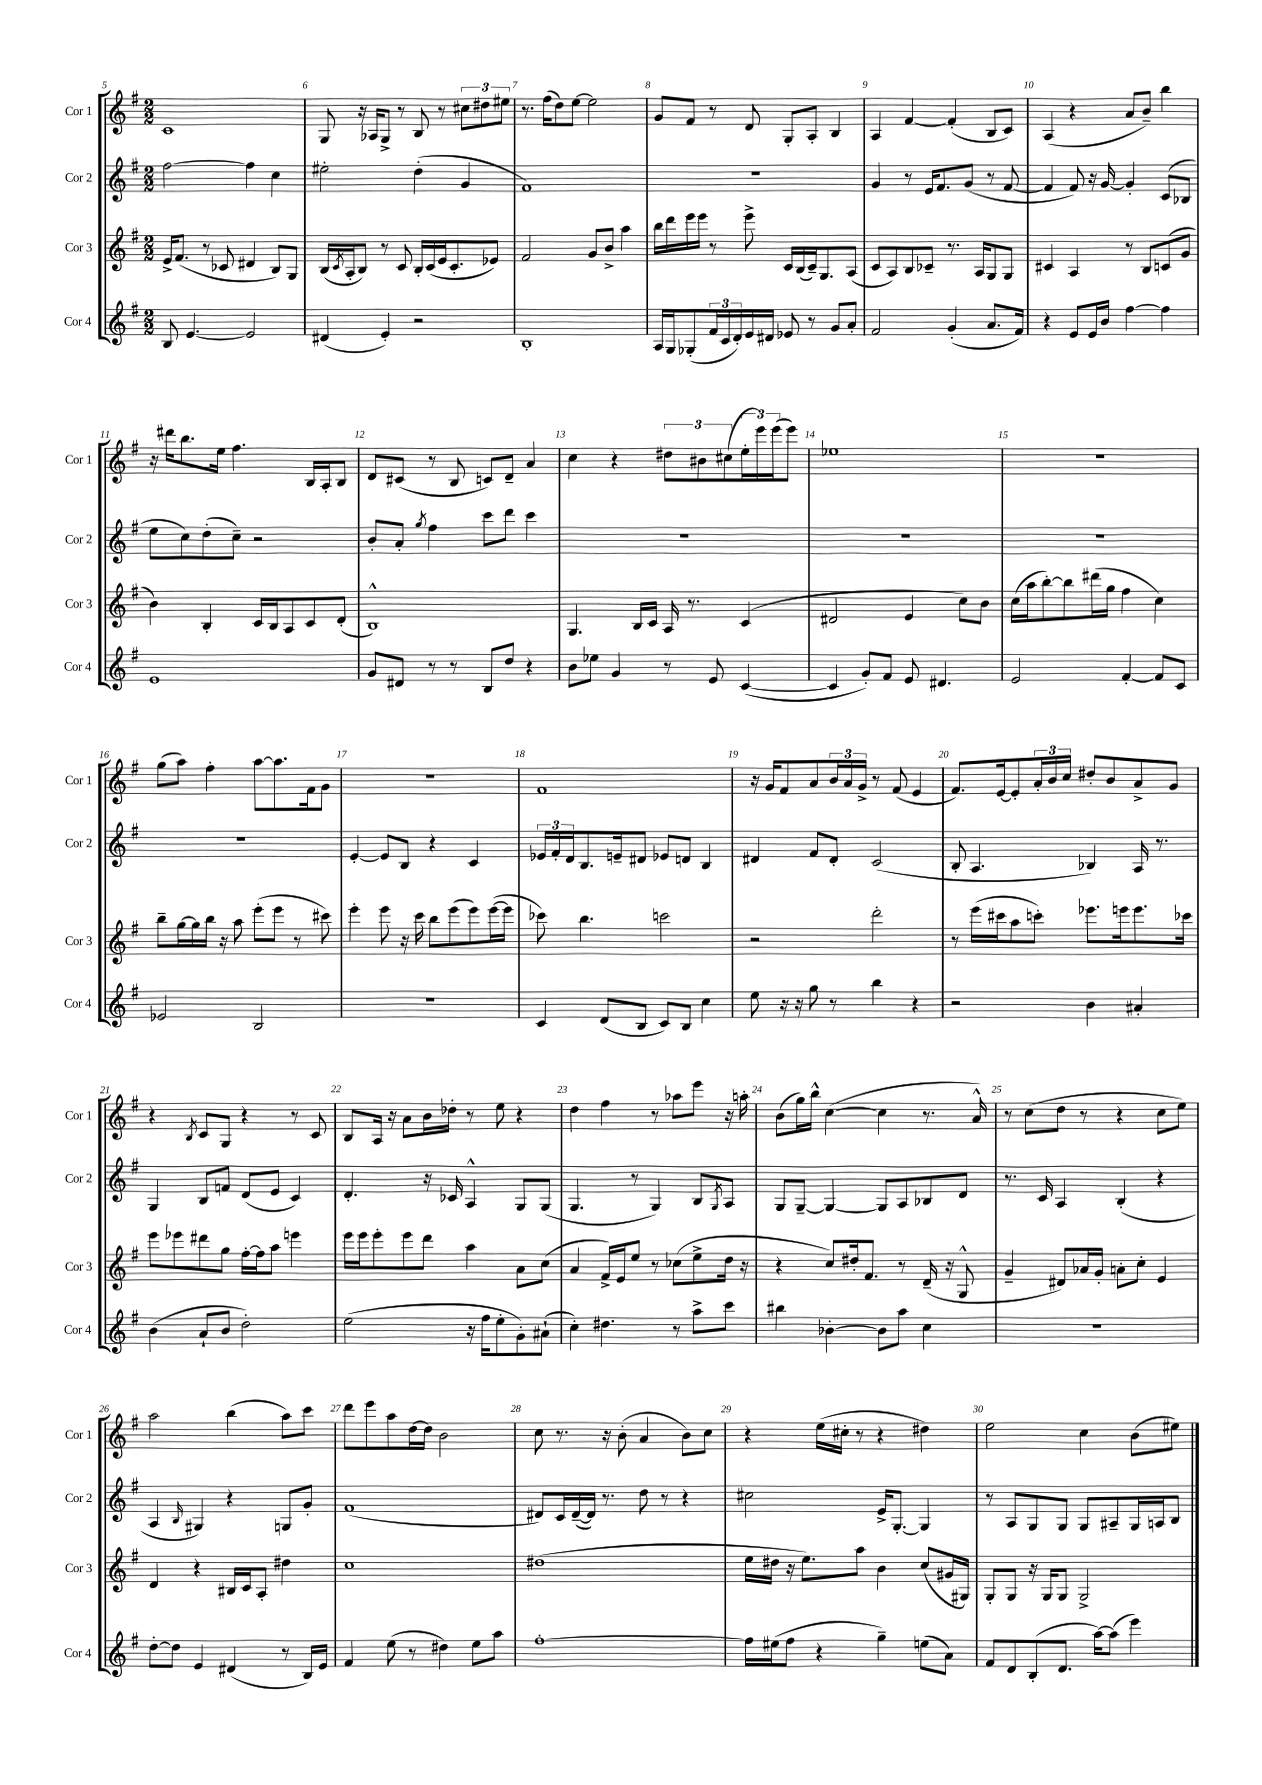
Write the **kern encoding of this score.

**kern	**kern	**kern	**kern
*staff4	*staff3	*staff2	*staff1
*clefG2	*clefG2	*clefG2	*clefG2
*k[f#]	*k[f#]	*k[f#]	*k[f#]
*M2/2	*M2/2	*M2/2	*M2/2
8B	16e^	[2ff#	1c
.	(8.f#	.	.
[4.e	.	.	.
.	8r	.	.
.	8c-	.	.
2e]	4d#	4ff#]	.
.	8B)	4cc	.
.	8G	.	.
=	=	=	=
(4d#	(16B	2ee#'	8G
.	8qc	.	.
.	16A'	.	.
.	8B)	.	16r
.	.	.	16A-
4e')	8r	.	8G^
.	8c	.	8r
2r	16B'	(4dd'	8B
.	(16c	.	.
.	16e	.	8r
.	8.c'	.	.
.	.	4g	12cc#
.	.	.	12dd#
.	8e-)	.	.
.	.	.	12ee#
=	=	=	=
1B'	2f#	1f#)	8.r
.	.	.	(16ff#
.	.	.	8dd)
.	.	.	[8ee
.	8g	.	2ee]
.	8b^	.	.
.	4aa	.	.
=	=	=	=
16A	16bb	1r	8g
16G	16ddd	.	.
(8G-'	16eee	.	8f#
.	16eee	.	.
24f#	8r	.	8r
24c	.	.	.
24d')	.	.	.
16e	8eee^	.	8d
16d#	.	.	.
8e-	16c	.	8G'
.	(16B	.	.
8r	16c~)	.	8A'
.	8.G	.	.
8g	.	.	4B
8a'	(8A	.	.
=	=	=	=
2f#	8c	4g	4A
.	8A)	.	.
.	8B	8r	[4f#
.	8c-~	16e	.
.	.	8.f#	.
(4g'	8.r	.	(4f#']
.	.	(8g	.
.	16A	.	.
8.a	8G	8r	8B
.	8G	[8f#	8c)
16f#)	.	.	.
=	=	=	=
4r	4c#	4f#]	(4A
8e	4A	8f#)	4r
16e	.	16r	.
16b	.	[16g	.
[4ff#	8r	4g']	8a
.	8B	.	8b~)
4ff#]	(8c	(8c	4bb
.	8g	8B-	.
=	=	=	=
1e	4b)	8ee	16r
.	.	.	16ddd#
.	.	8cc)	8.bb
.	4B'	(8dd'	.
.	.	.	16ee
.	.	8cc~)	4.ff#
.	16c	2r	.
.	16B	.	.
.	8A	.	.
.	8c	.	16B
.	.	.	16A'
.	(8d'	.	8B
=	=	=	=
8g	1B^^)	8b'	8d
8d#	.	8a'	(8c#
.	.	8qgg	.
8r	.	4ff#	8r
8r	.	.	8B
8B	.	8ccc	8c)
8dd	.	8ddd	8d~
4r	.	4ccc	4a
=	=	=	=
8b	4.G	1r	4cc
8ee-	.	.	.
4g	.	.	4r
.	16B	.	.
.	16c	.	.
8r	16A	.	12dd#
.	8.r	.	.
.	.	.	12b#
8e	.	.	.
.	.	.	(12cc#
([4c	(4c	.	24ee'
.	.	.	24eee)
.	.	.	(24eee
.	.	.	8eee)
=	=	=	=
4c]	2d#	1r	1ee-
8g')	.	.	.
8f#	.	.	.
8e	4e	.	.
4.d#	.	.	.
.	8cc)	.	.
.	8b	.	.
=	=	=	=
2e	(16cc	1r	1r
.	16aa	.	.
.	[8bb')	.	.
.	8bb]	.	.
.	(16ddd#	.	.
.	16gg	.	.
[4f#'	4ff#	.	.
8f#]	4cc)	.	.
8c	.	.	.
=	=	=	=
2e-	8bb~	1r	(8gg
.	[16gg	.	8aa)
.	16gg]	.	.
.	16bb	.	4ff#'
.	16r	.	.
.	8aa	.	.
2B	(8eee'	.	[8aa
.	8eee	.	8.aa]
.	8r	.	.
.	.	.	16f#
.	8ccc#)	.	8g
=	=	=	=
1r	4eee'	[4e'	1r
.	8eee	8e]	.
.	16r	8B	.
.	16ccc	.	.
.	8bb	4r	.
.	(8eee	.	.
.	8eee)	4c	.
.	([16eee	.	.
.	16eee]	.	.
=	=	=	=
4c	8ccc-)	24e-	1f#
.	.	24f#'	.
.	.	24d	.
.	4.bb	8.B	.
(8d	.	.	.
.	.	16e~	.
8B	.	8d#	.
8c)	2ccc	8e-	.
8B	.	8d	.
4cc	.	4B	.
=	=	=	=
8ee	2r	4d#	16r
.	.	.	16g
16r	.	.	8f#
16r	.	.	.
8gg	.	8f#	8a
8r	.	8d#'	24b
.	.	.	24a
.	.	.	24g^
4bb	2ddd'	(2c	8r
.	.	.	(8f#
4r	.	.	4e
=	=	=	=
2r	8r	8B'	8.f#)
.	(16eee	4.A	.
.	16ccc#	.	[16e
.	8aa	.	8e']
.	8ccc')	.	24a'
.	.	.	24b
.	.	.	24cc
4b	8.eee-	4B-)	8dd#'
.	.	.	8b
.	16eee	.	.
4a#'	8.eee	16A	8a^
.	.	8.r	.
.	.	.	8g
.	16ccc-	.	.
=	=	=	=
(4b	8eee	4G	4r
.	8eee-	.	.
.	.	.	8qB
8a`	8ddd#	8B	8c
8b	8gg	8f	8G
2dd')	[16ff#'	(8d	4r
.	16ff#]	.	.
.	8aa	8e	.
.	4eee	4c)	8r
.	.	.	8c
=	=	=	=
(2ee	16eee	4.d'	8B
.	16eee	.	.
.	8eee'	.	16A
.	.	.	16r
.	8eee	.	8a
.	8ddd	16r	16b
.	.	16c-	16dd-'
16r	4aa	4A^^	8r
16ff#	.	.	.
8ee'	.	.	8ee
8g')	8a	8G	4r
(8a#`	(8cc	(8G	.
=	=	=	=
4cc')	4a	4.G	4dd
4.dd#	16f#^)	.	4ff#
.	16e	.	.
.	8ee	8r	.
.	8r	4G)	8r
8r	(8cc-	.	8aa-
8aa^	8ee^	8B	8eee
.	.	8qG	.
8ccc	16dd	8A	16r
.	16r	.	16aa'
=	=	=	=
4bb#	4r	8G	(8b
.	.	[8G~	16gg)
.	.	.	16bb^^
[4b-'	8cc)	4G_	([4cc
.	16dd#'	.	.
.	8.f#	.	.
8b-]	.	8G]	4cc]
8aa	8r	8A	.
4cc	(16d~	8B-	8.r
.	16r	.	.
.	8G^^	8d	.
.	.	.	16a^^)
=	=	=	=
1r	4g~	8.r	8r
.	.	.	(8cc
.	.	16c	.
.	8d#)	4A	8dd
.	16a-	.	8r
.	16g'	.	.
.	8a'	(4B'	4r
.	8cc'	.	.
.	4e	4r	8cc
.	.	.	8ee)
=	=	=	=
[8dd'	4d	4A	2aa
8dd]	.	.	.
.	.	16qqB	.
4e	4r	4G#)	.
(4d#	16B#	4r	(4bb
.	16c	.	.
.	8A'	.	.
8r	4dd#	8G	8aa)
16B)	.	8g'	8ccc
16e	.	.	.
=	=	=	=
4f#	1cc	(1f#	8ddd
.	.	.	8eee
(8ee	.	.	8aa
8r	.	.	[16dd
.	.	.	16dd]
4dd#)	.	.	2b
8ee	.	.	.
8aa	.	.	.
=	=	=	=
[1ff#'	(1dd#	8d#)	8cc
.	.	16c	8.r
.	.	([16d#~	.
.	.	16d#])	.
.	.	8.r	16r
.	.	.	(8b'
.	.	8dd	4a
.	.	8r	.
.	.	4r	8b)
.	.	.	8cc
=	=	=	=
16ff#]	16ee	2cc#	4r
(16ee#	16dd#	.	.
8ff#	16r	.	.
.	8.ee)	.	.
4r	.	.	(16ee
.	.	.	16cc#'
.	8aa	.	8r
4gg~)	4b	16e^	4r
.	.	[8.G'	.
(8ee	(8cc	4G]	4dd#)
8a)	16g#	.	.
.	16G#)	.	.
=	=	=	=
8f#	8G'	8r	2ee
8d	8G	8A	.
(8B'	16r	8G	.
.	16G	.	.
8.d	8G	8G	.
.	2G^	8G	4cc
[16aa)	.	.	.
(8aa]	.	8A#~	.
4eee)	.	16G	(8b
.	.	16A	.
.	.	8B	8ee#)
==	==	==	==
*-	*-	*-	*-
